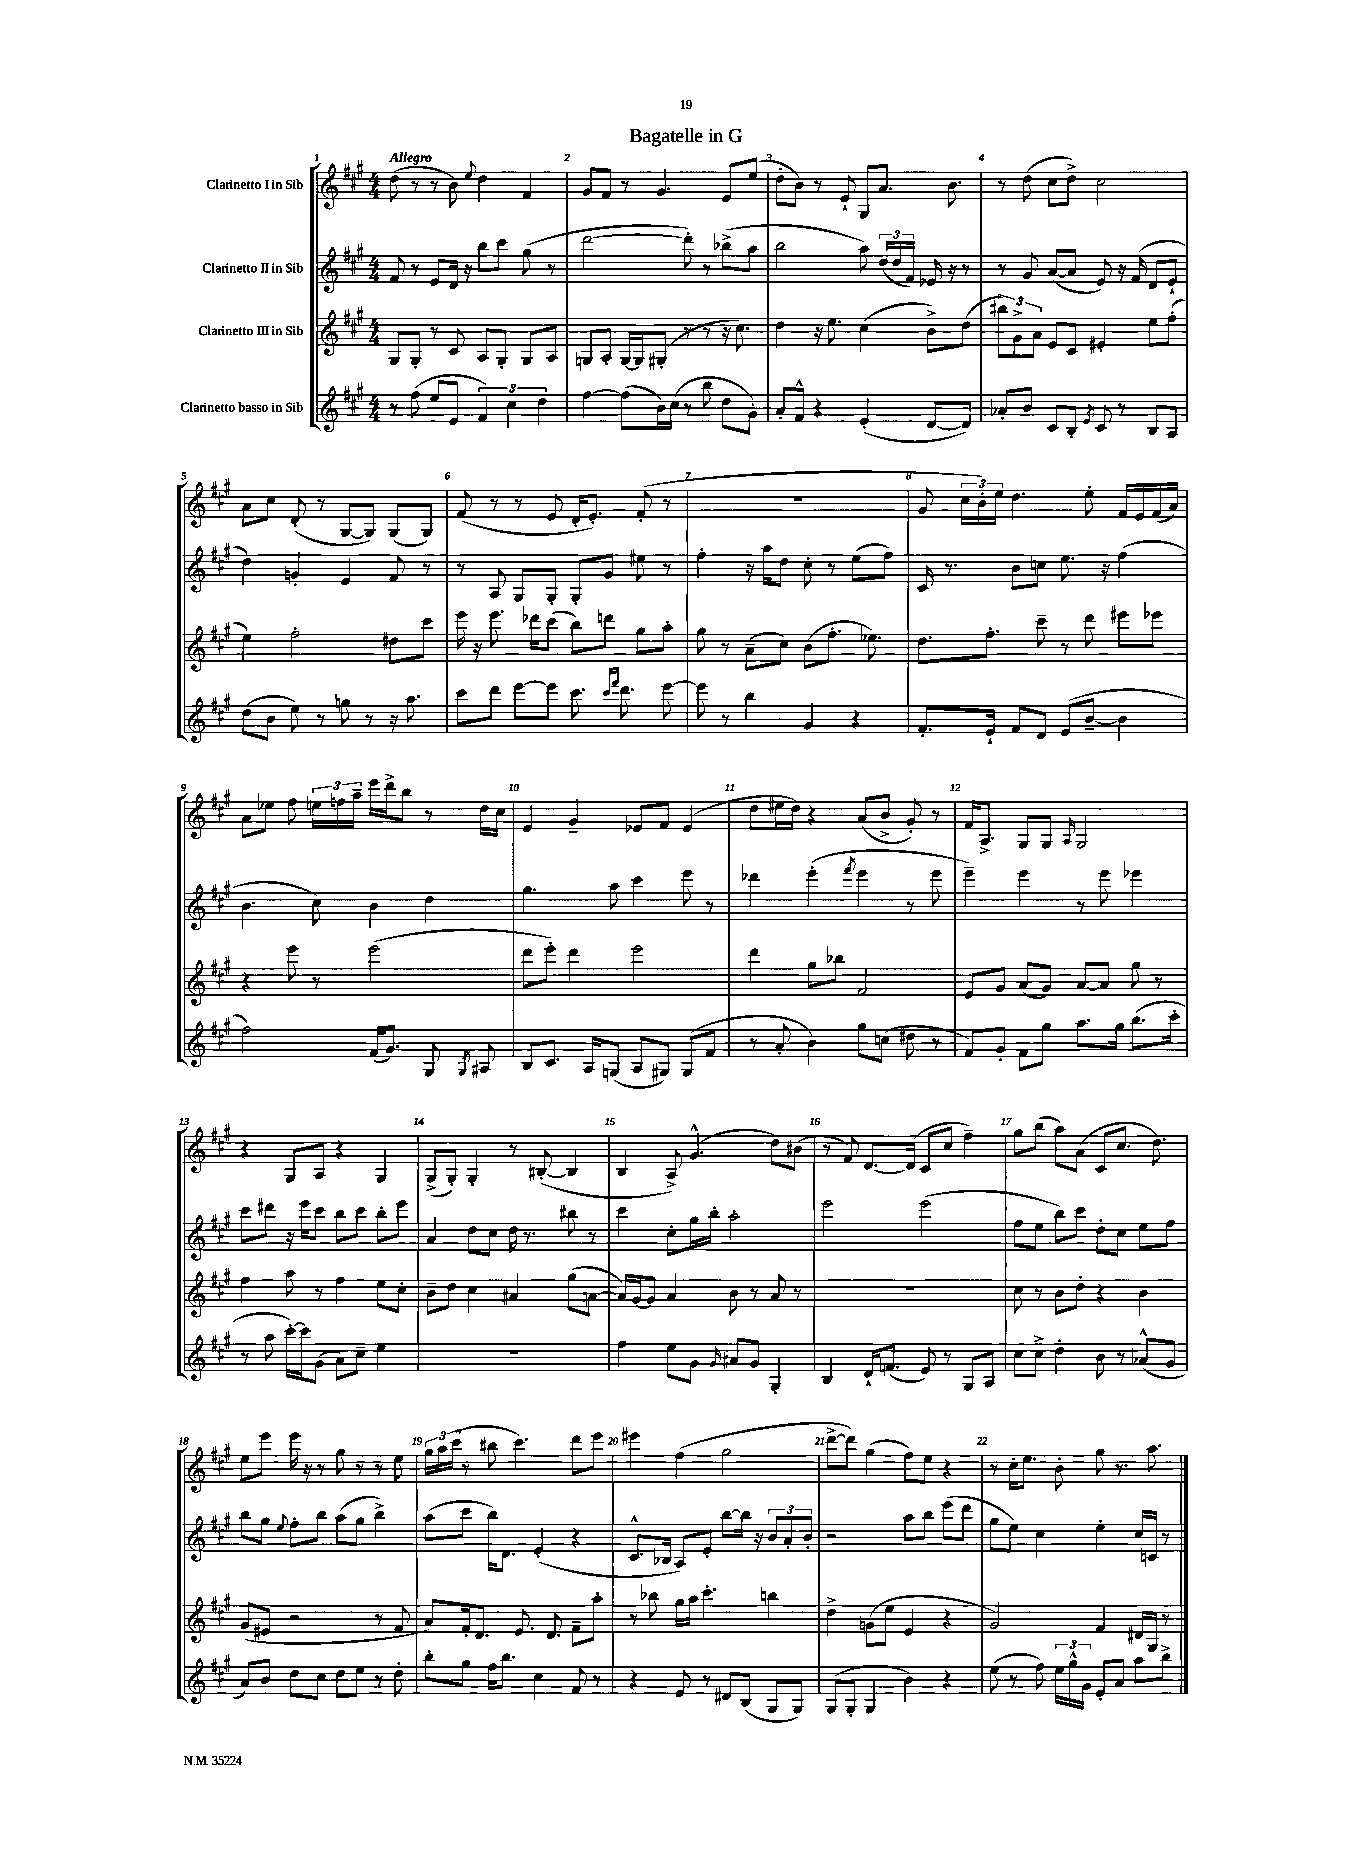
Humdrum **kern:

**kern	**kern	**kern	**kern
*staff4	*staff3	*staff2	*staff1
*clefG2	*clefG2	*clefG2	*clefG2
*k[f#c#g#]	*k[f#c#g#]	*k[f#c#g#]	*k[f#c#g#]
*M4/4	*M4/4	*M4/4	*M4/4
8r	8G#	8f#	(8dd
(8ff#	8G#'	8r	8r
8ee	8r	8e	8r
8e	8c#	16d	8b)
.	.	16r	.
.	.	.	8qqee
6f#)	8A	8bb	4dd
.	8G#'	8ccc#	.
6cc#	.	.	.
.	8G#	(8gg#	4f#
6dd	.	.	.
.	8A	8r	.
=	=	=	=
[4ff#	8G	[2ddd	8g#
.	8A'	.	8f#
(8ff#]	[16G	.	8r
.	16G]	.	.
16b)	(8G#'	.	4.g#
(16cc#	.	.	.
8r	8r	8ddd'])	.
8bb	8r	8r	.
8dd	16r	(8bb-^	8e
.	8.cc#)	.	.
8g#')	.	8aa	(8ee
=	=	=	=
8a'	4dd	2bb	8dd'
8f#^^	.	.	8b)
4r	16r	.	8r
.	8.ee	.	.
.	.	.	8e`
(4e'	(4cc#	8aa)	8G#
.	.	(24dd	8.a
.	.	24dd	.
.	.	24f#)	.
[8d	8b^)	16e-	.
.	.	16r	8.b
8d])	(8dd	8r	.
=	=	=	=
8a-'	12bb#)	8r	8r
.	12g#^	.	.
8b	.	8g#	(8dd
.	12a	.	.
8c#	8e	([8a	8cc#
8B'	8c#	8a]	8dd^)
8qe	.	.	.
8c#	4e#'	8e)	2cc#
8r	.	16r	.
.	.	(16f#	.
8B	8ee	8d	.
8A	(8ff#'	8e`	.
=	=	=	=
(8dd	4ee)	4dd)	8a
8b	.	.	8cc#
8ee)	2ff#'	4g'	(8d'
8r	.	.	8r
8gg	.	4e	[8G#
8r	.	.	8G#])
16r	8dd#	8f#	(8G#
8.aa	.	.	.
.	8ccc#	8r	8G#)
=	=	=	=
8ccc#	16eee	8r	(8f#
.	16r	.	.
8ddd	8.eee	8A	8r
[8eee	.	8G#	8r
.	16ddd-	.	.
8eee]	(8ccc#	8G#'	8e
8.ccc#	8bb)	8G#'	16d'
.	.	.	8.e')
.	8ddd	8g#	.
16qqccc#	.	.	.
16qqfff#	.	.	.
8.ddd	.	.	.
.	8gg#	8ee#	(8f#'
[8eee	8aa'	8r	8r
=	=	=	=
8eee]	8gg#	4ff#'	1r
8r	8r	.	.
4bb	(8a~	16r	.
.	.	16aa	.
.	8cc#)	8dd	.
4g#	(8b	8cc#'	.
.	8.ff#'	8r	.
4r	.	(8ee	.
.	8.ee-)	.	.
.	.	8ff#)	.
=	=	=	=
8.f#'	8.dd	16c#	8g#
.	.	8.r	.
.	.	.	24cc#
.	.	.	24b')
16e`	8.ff#'	.	.
.	.	.	24ee
8f#	.	8b	4.dd
8d	8ccc#~	8cc	.
(8e	8r	8.ee	.
[8b~	8ddd	.	8ee'
.	.	16r	.
4b]	8eee#	(4ff#	16f#
.	.	.	16e
.	8eee-	.	(16f#
.	.	.	16a)
=	=	=	=
2ff#)	4r	4.b	8a
.	.	.	8ee-
.	8eee	.	8ff#
.	8r	8cc#)	24ee
.	.	.	24ff
.	.	.	24aa~
(16f#	(2eee	4b	16eee
8.g#)	.	.	16ddd^
.	.	.	8bb
8G#	.	4dd	8r
8qG#	.	.	.
8A#	.	.	16dd
.	.	.	16cc#
=	=	=	=
8B	8ddd	4.gg#	4e
8.c#	8eee')	.	.
.	4ddd	.	4g#~
16A	.	.	.
(8G	.	8aa	.
8A	2eee	4ccc#	8e-
8G#)	.	.	8f#
(8G#	.	8eee	(4e-
8f#	.	8r	.
=	=	=	=
8r	4ddd	4ddd-	8dd
8a'	.	.	16ee#
.	.	.	16dd)
4b)	8gg#	(4eee'	4r
.	8bb-	.	.
.	.	8qfff#	.
8gg#	2f#	4eee	(8a
(8cc	.	.	8b^
8dd#	.	8r	8g#')
8r	.	8eee	8r
=	=	=	=
8f#)	8e	4eee~)	16f#
.	.	.	8.A^
8g#'	8g#	.	.
8f#	(8a	4eee	8G#
8gg#	8g#)	.	8G#
.	.	.	16qqA
8.aa	[8a	8r	2G#
.	8a]	8eee	.
16gg#	.	.	.
(8.bb	8gg#	4eee-	.
.	8r	.	.
16ccc#'	.	.	.
=	=	=	=
8r	4ff#	8ccc#	4r
8aa	.	8ddd#	.
[16ccc#')	8aa	16r	8G#
16ccc#]	.	16eee	.
(8g#	8r	8ccc#	8A
8a)	4ff#	8bb	4r
8cc#~	.	8ccc#	.
4ee	8ee	8bb'	4G#
.	8cc#'	8eee	.
=	=	=	=
1r	8b~	4a	(8G#^
.	8dd	.	8G#')
.	4cc#	8dd	4G#'
.	.	8cc#	.
.	4a#	16dd	8r
.	.	8.r	.
.	.	.	([8B#'
.	(8gg#	8bb#	4B#]
.	[8a	8r	.
=	=	=	=
4ff#	16a])	4ccc#	4B
.	[16g#	.	.
.	8g#]	.	.
8ee	4a	8cc#'	8A^)
8g#	.	16gg#	(4.g#^^
.	.	16bb'	.
16qqg#	.	.	.
8a#	8b	2aa'	.
8g#	8r	.	.
4G#'	8a	.	8dd)
.	8r	.	(8b#
=	=	=	=
4B	1r	2eee	8r
.	.	.	8f#)
16d`	.	.	[8.d
(8.f	.	.	.
.	.	.	(16d]
8e)	.	(2eee	8c#
8r	.	.	8cc#
8G#	.	.	4ff#~)
8A	.	.	.
=	=	=	=
8cc#	8cc#	8ff#	8gg#
8cc#^	8r	8ee	(8bb
4dd'	8b	8bb)	8aa)
.	8dd'	8ccc#	(8a
8b	4r	8dd'	8c#
8r	.	8cc#	8.cc#
(8a-^^	4b	8ee	.
.	.	.	8.dd)
8g#	.	8ff#	.
=	=	=	=
8a)	(8g#	8bb	8ee
8b	8e#	8gg#	8eee
.	.	8qqee	.
8dd	2r	8ff#'	16eee
.	.	.	16r
8cc#	.	8bb	8r
8dd	.	(8aa	8gg#
8ee	.	8gg#	8r
8r	8r	4bb^)	8r
8dd'	8f#	.	8ee
=	=	=	=
8bb'	8a)	(8aa	24gg#
.	.	.	24aa
.	.	.	(24ccc#
8gg#	16f#'	8ccc#	8r
.	8.d	.	.
16ff#	.	16bb)	8bb#
8.bb	.	8.d	.
.	8.e	.	4.ccc#)
4cc#	.	(4e'	.
.	8.d	.	.
8f#	8f#~	4r	8ddd
8r	8aa'	.	8eee
=	=	=	=
4r	8r	8.c#^^	4eee#
.	8bb-	.	.
.	.	16B-	.
8e	16gg#	8A)	(4ff#
.	16aa	.	.
8r	4.ccc#'	8e'	.
8d#	.	[8bb	2gg#
(8B	.	16bb]	.
.	.	16r	.
8G#	4bb	12b	.
.	.	12a'	.
8G#)	.	.	.
.	.	12b'	.
=	=	=	=
(8G#	4dd^	2r	[8ddd^
8G#'	.	.	8ddd])
4G#	(8g	.	(4gg#
.	8ee	.	.
4b)	4e	8aa	8ff#)
.	.	8bb	8ee
4r	4r	(8eee	4r
.	.	8ddd	.
=	=	=	=
(8ee	2g#)	8gg#	8r
8r	.	8ee)	16cc#'
.	.	.	8.ee
8ff#)	.	4cc#	.
24ee	.	.	8b'
24gg#^^	.	.	.
24g#	.	.	.
8e'	4f#	4ee'	8gg#
8a	.	.	8.r
8aa	16d#	16cc#	.
.	16G#	16c	8.aa
8bb^	8r	8r	.
==	==	==	==
*-	*-	*-	*-
